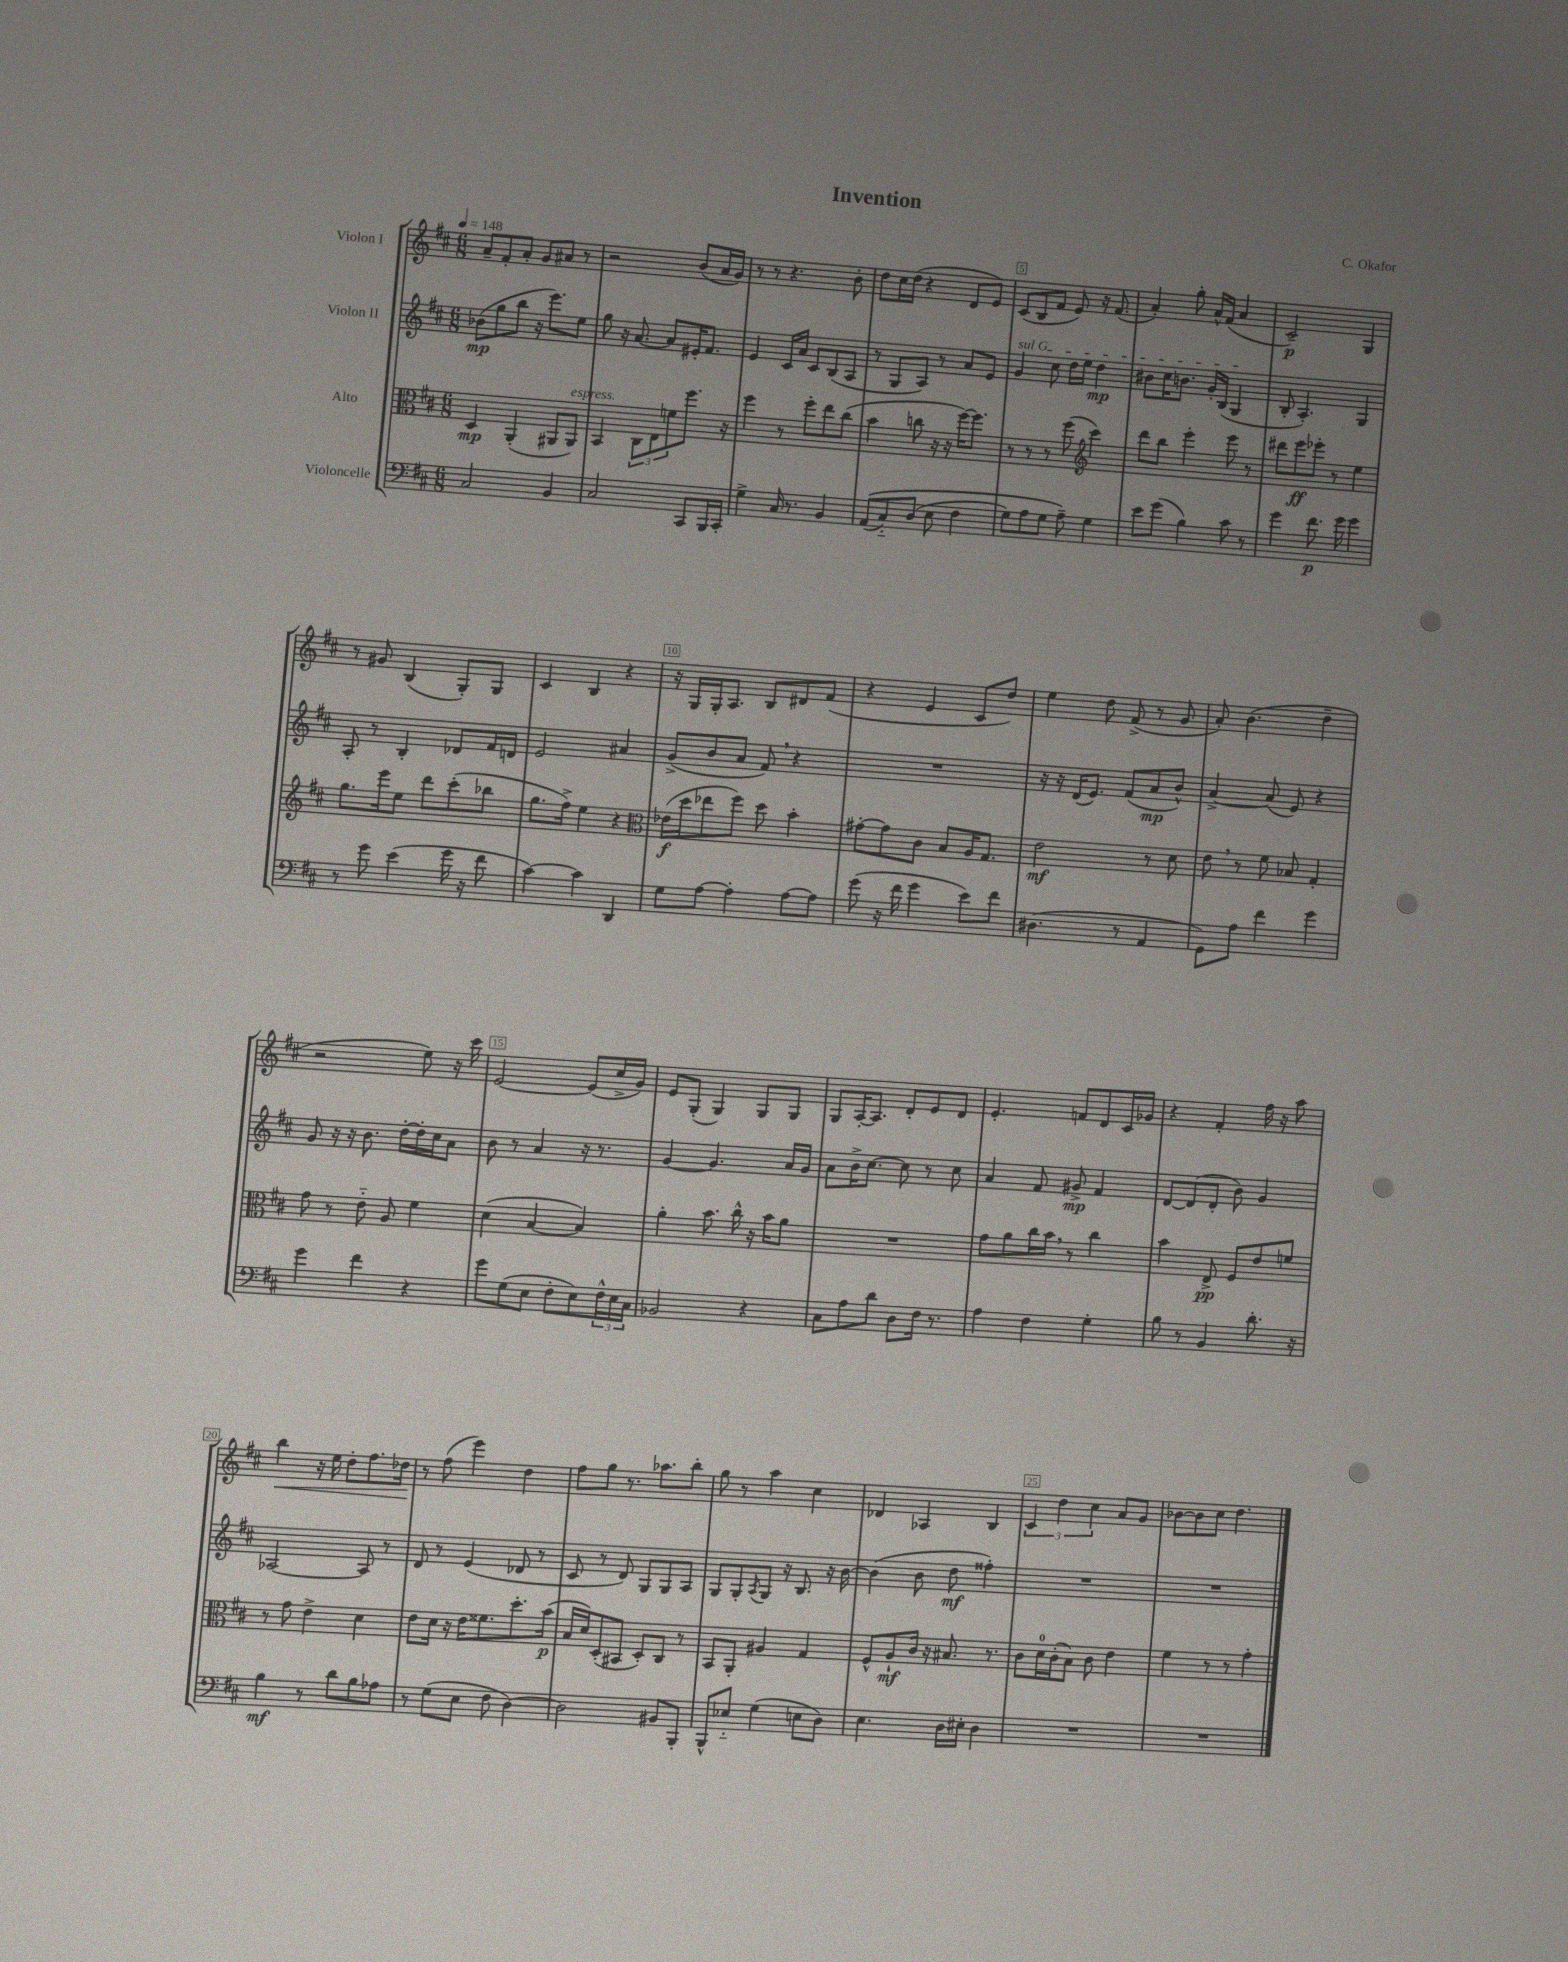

**kern	**kern	**kern	**kern
*staff4	*staff3	*staff2	*staff1
*clefF4	*clefC3	*clefG2	*clefG2
*k[f#c#]	*k[f#c#]	*k[f#c#]	*k[f#c#]
*M6/8	*M6/8	*M6/8	*M6/8
*MM148	*MM148	*MM148	*MM148
2C#	4D	(8b-	8a~
.	.	8gg	8f#'
.	(4AA'	8bb	8a'
.	.	16r	8g
.	.	8.eee)	.
4BB	8AA#	.	8a#
.	8AA#)	8ee	8r
=	=	=	=
2C#	4BB	8gg	2r
.	.	16r	.
.	.	[8.a	.
.	12C#	.	.
.	12E	.	.
.	.	8a]	.
.	12f	.	.
8CC#	8.ff#	16e#'	(8b
.	.	8.f#	.
16BBB	.	.	16a
16CC#'	16r	.	16g)
=	=	=	=
4G^	4ff#	4e	8r
.	.	.	8r
16C#	8r	16c#	4.r
8.r	.	16a	.
.	8ff#'	8c#	.
4BB	8ee	(8B	.
.	(8cc#	8A	8b'
=	=	=	=
&((8AA	4b	8r	8dd
8C#'~)	.	8G	16cc#
.	.	.	(16dd
(8D	8cc	8A)	4r
8E	16r	8r	.
.	16r	.	.
4F#	[16ff#)	8a	8d
.	8.ff#]	.	.
.	.	8e	8e)
=	=	=	=
8G)	8r	4g	(8c#
8A	8r	.	8B
8G	8r	8cc#	8f#
8A~&)	(8ff#	16dd	8e)
.	.	16ee	.
*	*clefG2	*	*
4G	4ccc#)	4dd	16r
.	.	.	(8.f#
=	=	=	=
8e	8ddd	8b#	4a')
(8g	8bb	16cc#	.
.	.	8.b	.
4B)	4eee'	.	8gg'
.	.	16g'	16a^^
.	.	(16B	(16f#
8c#	8eee	4G	4a
8r	8r	.	.
=	=	=	=
4g	8ddd#	8B'	2c#~)
.	8eee	4.A')	.
8.f#	8eee-'	.	.
.	8r	.	.
16g	.	.	.
4g	4ee	4G	4G
=	=	=	=
8r	8.gg	8A'	8r
8g	.	8r	8g#
.	16eee	.	.
(4e	8ee	4B'	(4B
.	8ddd	.	.
16g	(8ccc#'	8d-	8G')
16r	.	.	.
8f#	8bb-	16f#	8G
.	.	16d	.
=	=	=	=
[4c#)	8.gg	2e	4c#
.	16ff#^)	.	.
4c#]	4ee	.	4B
4DD	4r	4a#	4r
=	=	=	=
*	*clefC3	*	*
8G	(16e-	(8g^	16r
.	16dd	.	16G
[8A	8ee-	8b	16G'
.	.	.	8.A
4A']	8ff#)	8a	.
.	8dd	8f#)	8B
[8A	4b'	4r	8d#
8A]	.	.	(8f#
=	=	=	=
(8g	[8g#'	2.r	4r
16r	8g#]	.	.
16f#	.	.	.
4g	8c#	.	4e
.	8B	.	.
8e)	16A	.	8c#
.	8.G	.	.
8f#	.	.	8dd)
=	=	=	=
(4.D#	2e	16r	4ee
.	.	16r	.
.	.	(16d	.
.	.	8.e)	.
.	.	.	8dd
8r	.	(8f#	(8f#^
4AA	8r	8a	8r
.	8d	8b^^)	8g
=	=	=	=
8GG)	8e	[4a^	8a')
8A	8r	.	(4.b
4f#	8f#	(8a]	.
.	8B-	8e)	.
4g	4G'	4r	4dd~
=	=	=	=
4g	8g	8g	2r
.	8r	16r	.
.	.	16r	.
4f#	8e'~	8.b	.
.	8A	.	.
.	.	[16dd'	.
4r	4f#	16dd']	8ee)
.	.	16cc#	.
.	.	8a	16r
.	.	.	16ccc#
=	=	=	=
8g	(4d	8b	[2e
(8G	.	8r	.
8E	[4B	4a	.
8F#'	.	.	.
8E)	4B])	16r	(8e]
.	.	8.r	.
24F#^^	.	.	16cc#^
24E	.	.	.
.	.	.	16g)
24C#	.	.	.
=	=	=	=
2BB-	4a'	[4g	8e
.	.	.	(8G'
.	8.b	4.g]	4G)
.	16cc#^^	.	.
4r	16r	.	8G
.	16b	.	.
.	8a	16a	8G
.	.	16g	.
=	=	=	=
8C#	2.r	8a	8G
8A	.	16b^	[16A'
.	.	[8.cc#	8.A]
8d	.	.	.
8D	.	8cc#]	8d'
16F#	.	8r	8e
8.r	.	.	.
.	.	8cc#	8d
=	=	=	=
4A	8g	4a	4.e'
.	8a	.	.
4F#	16cc#	8f#	.
.	16b	.	.
.	8r	8g#^	8f
4G'	4cc#	4f#	8d
.	.	.	16c#
.	.	.	16g-
=	=	=	=
8B	4b	[8d	4r
8r	.	(8d]	.
4BB	8E^	8d'	4f#'
.	8F#	8b)	.
8.d'	8e	4g	16ff#
.	.	.	16r
.	8f	.	8aa
16r	.	.	.
=	=	=	=
4B	8r	[2A-	4bb
.	8g	.	.
8r	4e^	.	16r
.	.	.	16ee
8d	.	.	8dd'
8B	4d	8A-]	8.ff#
8A-	.	8r	.
.	.	.	16dd-
=	=	=	=
8r	8e	8d	8r
(8G	16d	8r	(8ff#
.	16r	.	.
8E	16e	(4e	4eee)
.	8.f##	.	.
8F#	.	.	.
[4D)	8.dd'	8d-	4dd
.	.	8r	.
.	(16b	.	.
=	=	=	=
2D]	16B	8c#	8ff#
.	16d)	.	.
.	(8D'	8r	8gg
.	8BB#	8d)	8.r
.	8D')	8G	.
.	.	.	8.aa-
8BB#	8C#	8G	.
8BBB'	8r	8A	8bb'
=	=	=	=
8BBB^^	8BB	8G	8gg
8E-'~	8AA'	8G'	8r
.	.	8qA	.
(4G	4A#	8G	4aa
.	.	16r	.
.	.	8.B	.
8E	4G	.	4cc#
8D)	.	16r	.
.	.	[16b	.
=	=	=	=
4.E	8F#^^	(4b]	4d-
.	8A`	.	.
.	16c#	8b	4A-
.	16r	.	.
16D	8.B#	8dd	.
16E#'	.	.	.
4D	.	4ff##')	4B
.	8.r	.	.
=	=	=	=
2.r	8c#	2.r	6c#
.	16d	.	.
.	.	.	6dd
.	(16c#'	.	.
.	8B)	.	.
.	.	.	6cc#
.	8c#	.	.
.	4e	.	8a
.	.	.	8g
=	=	=	=
2.r	4f#	2.r	[8b-
.	.	.	8b-]
.	8r	.	8cc#
.	8r	.	4.dd
.	4g'	.	.
==	==	==	==
*-	*-	*-	*-
